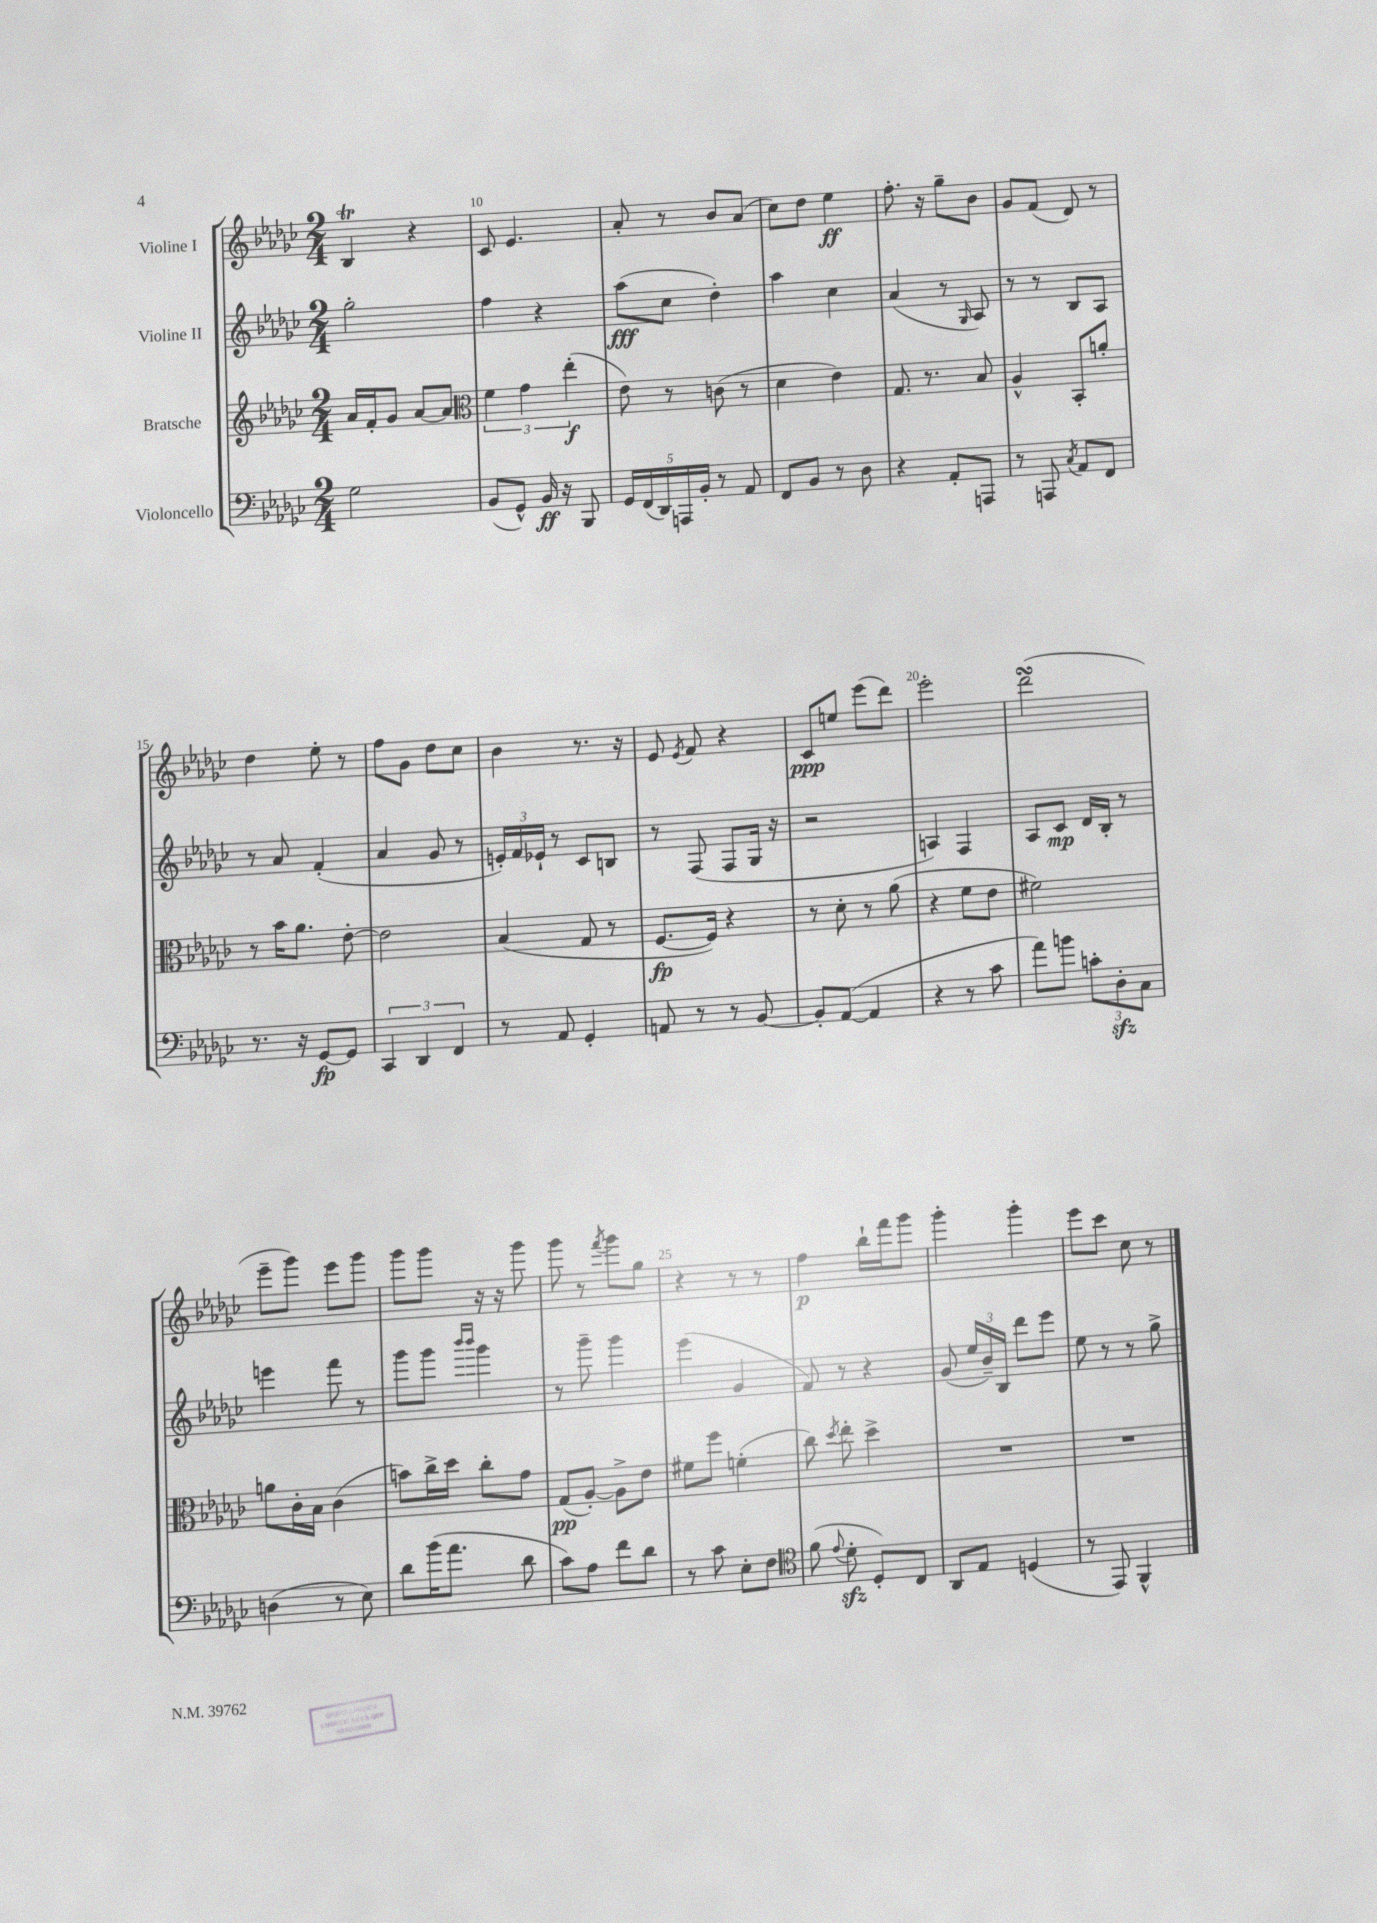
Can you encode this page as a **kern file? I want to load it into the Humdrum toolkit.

**kern	**kern	**kern	**kern
*staff4	*staff3	*staff2	*staff1
*clefF4	*clefG2	*clefG2	*clefG2
*k[b-e-a-d-g-c-]	*k[b-e-a-d-g-c-]	*k[b-e-a-d-g-c-]	*k[b-e-a-d-g-c-]
*M2/4	*M2/4	*M2/4	*M2/4
2G-	16a-	2gg-'	4B-
.	16f'	.	.
.	8g-	.	.
.	[8a-	.	4r
.	8a-]	.	.
=	=	=	=
*	*clefC3	*	*
(8BB-	6f	4ff	8c-
8GG-^^)	.	.	4.e-
.	6g-	.	.
16BB-	.	4r	.
16r	.	.	.
.	(6ee-'	.	.
8BBB-	.	.	.
=	=	=	=
20GG-	8e-)	(8aa-	8a-'
(20FF	.	.	.
20DD-)	.	.	.
.	8r	8cc-	8r
20AAA	.	.	.
20BB-'	.	.	.
8r	(8c	4dd-')	8b-
8AA-	8r	.	(8a-
=	=	=	=
8FF	4d-	4aa-	8cc-)
8BB-	.	.	8dd-
8r	4e-)	4cc-	4ee-
8D-	.	.	.
=	=	=	=
4r	8.G-	(4a-	8.ff'
.	8.r	.	16r
8AA-'	.	8r	8gg-~
.	.	16qqG-	.
8AAA	8B-	8A-)	8b-
=	=	=	=
8r	4A-^^	8r	8g-
8AAA	.	8r	(8f
8qC-	.	.	.
8AA-	8BB-'	8B-	8d-)
8FF	8a'	8A-	8r
=	=	=	=
8.r	8r	8r	4dd-
.	16b-	8a-	.
16r	8.a-	.	.
[8GG-	.	(4f'	8ee-'
8GG-]	[8e-'	.	8r
=	=	=	=
6CC-	2e-]	4a-	8ff
.	.	.	8g-
6DD-	.	.	.
.	.	8g-	8dd-
6FF	.	.	.
.	.	8r	8cc-
=	=	=	=
8r	(4B-	24e')	4b-
.	.	24f	.
.	.	24e-`	.
8AA-	.	8r	.
4GG-'	8G-	8c-	8.r
.	8r	8B	.
.	.	.	16r
=	=	=	=
8AA	[8.F	8r	8e-
.	.	.	8qe-
8r	.	(8F	8f
.	16F])	.	.
8r	4r	8F	4r
[8BB-	.	16G-	.
.	.	16r	.
=	=	=	=
8BB-']	8r	2r	8c-
([8AA-	8d-'	.	8ee
4AA-]	8r	.	(8eee-
.	(8a-	.	8ddd-)
=	=	=	=
4r	4r	4A)	2eee-'
8r	8f	4F	.
8c-	8e-	.	.
=	=	=	=
8a-)	2f#)	8A-	(2ddd-
8b	.	8c-	.
12c'	.	16d-	.
.	.	16B-'	.
12D-'	.	.	.
.	.	8r	.
12C-	.	.	.
=	=	=	=
(4D	8a	4eee	8eee-~
.	16c-'	.	8ggg-)
.	16B-	.	.
8r	(4c-	8fff	8eee-
8E-)	.	8r	8ggg-
=	=	=	=
8d-	8b)	8ggg-	8ggg-
(16b-	16cc-^	8ggg-	8ggg-
8.a-	16dd-	.	.
.	.	16qqbbb-	.
.	.	16qqbbb-	.
.	8cc-'	4ggg-	16r
.	.	.	16r
8d-	8g-	.	8ggg-
=	=	=	=
8c-)	(8G-	8r	8ggg-
8A-	[8A-')	8ggg-~	8r
.	.	.	8qfff
8f	8A-^]	4ggg-	8ggg-
8d-	8e-	.	8gg-
=	=	=	=
8r	8f#	(4eee-	4r
8c-	8ff	.	.
8E-'	(4f'	4g-	8r
8F	.	.	8r
=	=	=	=
*clefC4	*	*	*
(8f	8cc-)	8f)	4ff
8qqe-	8qdd-	.	.
8d-'	8ee-'	8r	.
8D-')	4dd-^	4r	16bb-`
.	.	.	16fff
8C-	.	.	8ggg-
=	=	=	=
8AA-	2r	(8g-	4ggg-'
8E-	.	24ee-	.
.	.	24b-~)	.
.	.	24B-	.
(4D	.	8ddd-	4ggg-'
.	.	8eee-	.
=	=	=	=
8r	2r	8ee-	8eee-
8EE-)	.	8r	8ccc-
4FF^^	.	8r	8cc-
.	.	8gg-^	8r
==	==	==	==
*-	*-	*-	*-
